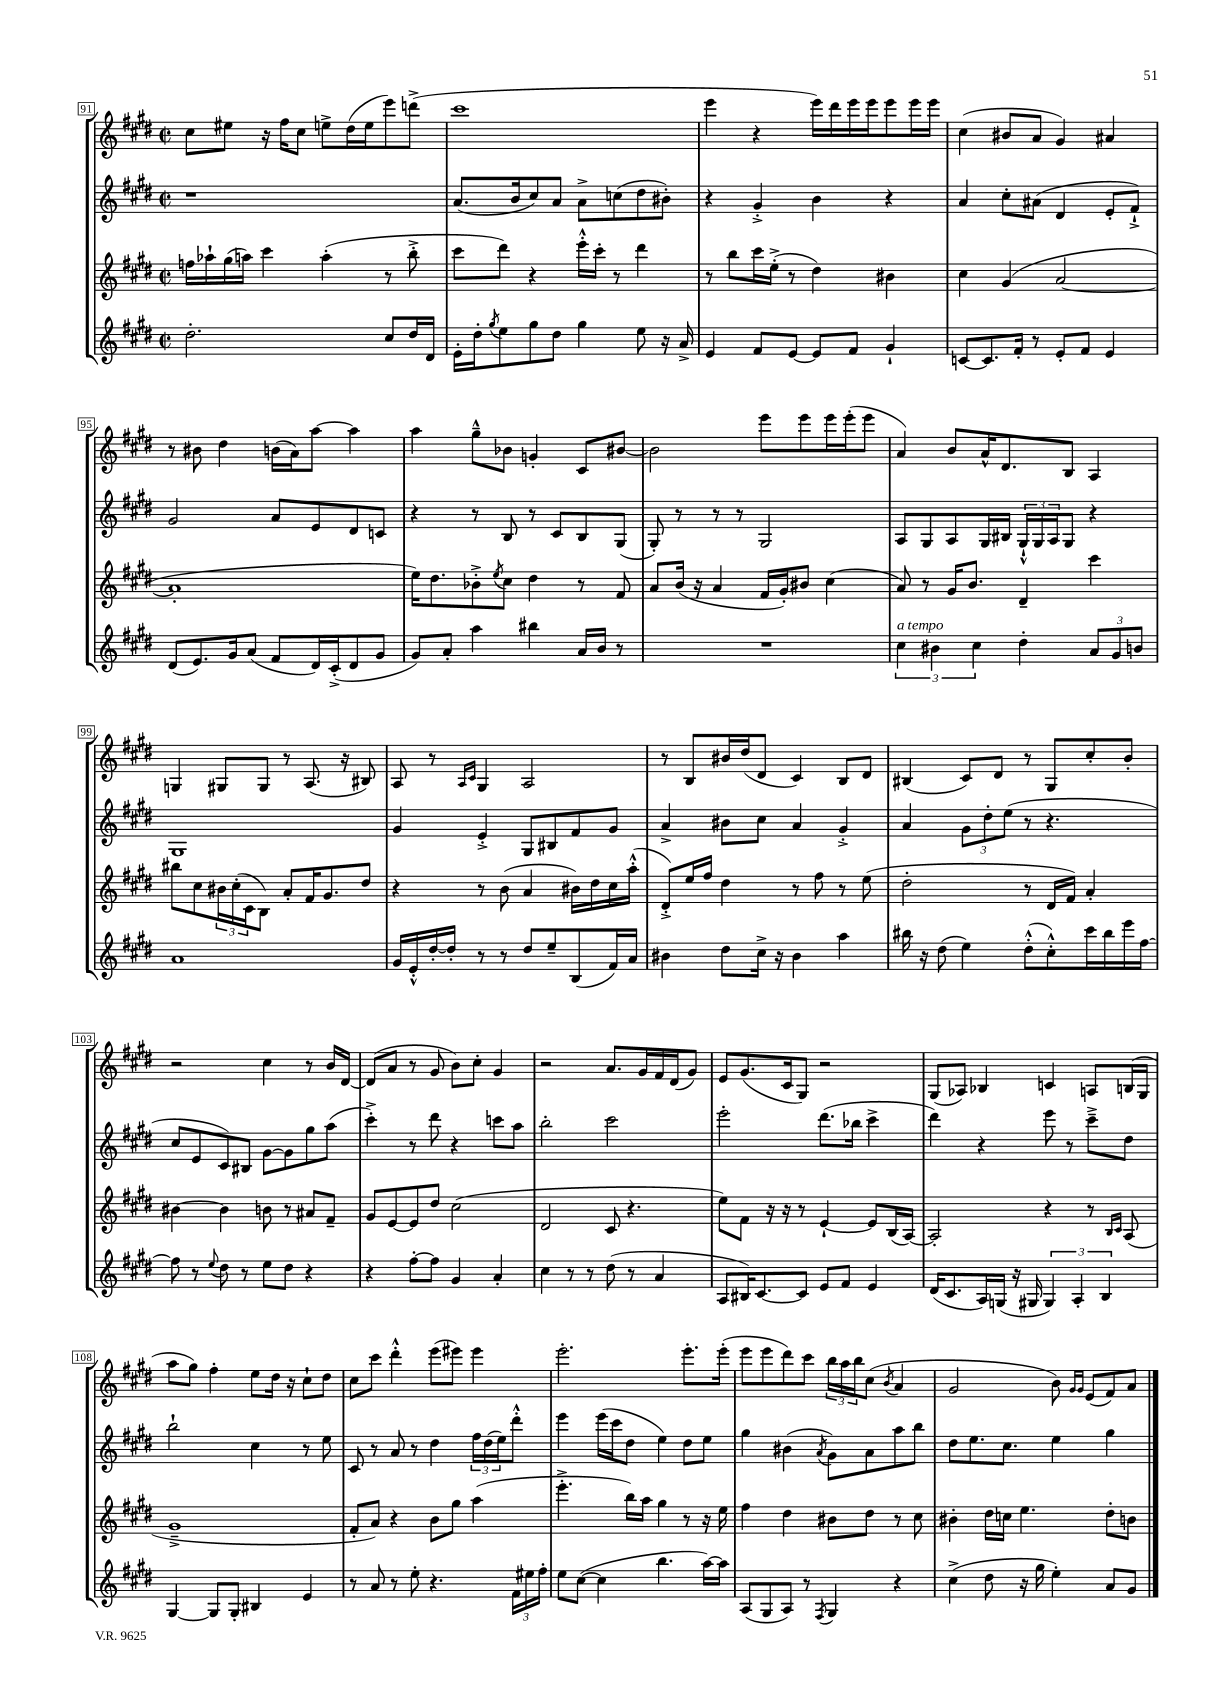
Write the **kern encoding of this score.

**kern	**kern	**kern	**kern
*staff4	*staff3	*staff2	*staff1
*clefG2	*clefG2	*clefG2	*clefG2
*k[f#c#g#d#]	*k[f#c#g#d#]	*k[f#c#g#d#]	*k[f#c#g#d#]
*M2/2	*M2/2	*M2/2	*M2/2
*met(c|)	*met(c|)	*met(c|)	*met(c|)
2.dd#'\	16ff\LL	1r	8cc#\L
.	16aa-`\	.	.
.	(16gg#\	.	8ee#\J
.	16aa\JJ)	.	.
.	4ccc#\	.	16r
.	.	.	16ff#\LK
.	.	.	8cc#\J
.	(4aa'\	.	8ee^\L
.	.	.	(16dd#\L
.	.	.	16ee\J
8cc#/L	8r	.	8eee\)
16dd#/L	8bb'^\	.	(8ddd^\J
16d#/JJ	.	.	.
=	=	=	=
16e'\LL	8ccc#\L	(8.a/L	1ccc#
16dd#'\J	.	.	.
8qgg#/	.	.	.
8ee\	8ddd#\J)	.	.
.	.	16b/k	.
8gg#\	4r	8cc#/)	.
8dd#\J	.	8a/J	.
4gg#\	16eee'^^\LL	8a^\L	.
.	16ccc#'\JJ	.	.
.	8r	(8cc\	.
8ee\	4ddd#\	8dd#\	.
16r	.	8b#'\J)	.
16a^/	.	.	.
=	=	=	=
4e/	8r	4r	4eee\
.	8bb\L	.	.
8f#/L	16ccc#\L	4g#'^/	4r
.	(16ee'^\JJ	.	.
[8e/J	8r	.	.
8e/]L	4dd#\)	4b\	16eee\LL)
.	.	.	16ddd#\
8f#/J	.	.	16eee\
.	.	.	16eee\J
4g#`/	4b#\	4r	8eee\
.	.	.	16eee\L
.	.	.	16eee\JJ
=	=	=	=
[8c/L	4cc#\	4a/	(4cc#\
8.c/]	.	.	.
.	(4g#/	8cc#'\L	8b#/L
16f#'/Jk	.	.	.
8r	.	(8a#\J	8a/J
8e'/L	[2a/	4d#/	4g#/)
8f#/J	.	.	.
4e/	.	8e'/L	4a#/
.	.	8f#`^/J)	.
=	=	=	=
(8d#/L	1a']	2g#/	8r
8.e/)	.	.	8b#\
.	.	.	4dd#\
16g#/k	.	.	.
(8a/J	.	.	.
8f#/L	.	8a/L	(16b\LL
.	.	.	16a\J)
16d#/L)	.	8e/	[8aa\J
(16c#'^/J	.	.	.
8d#/	.	8d#/	4aa\]
8g#/J	.	8c/J	.
=	=	=	=
8g#/L)	16ee\LK)	4r	4aa\
.	8.dd#\	.	.
8a'/J	.	.	.
4aa\	8b-'^\	8r	8gg#~^^\L
.	8qee/	.	.
.	8cc#\J	8B/	8b-\J
4bb#\	4dd#\	8r	4g'/
.	.	8c#/L	.
16a/LL	8r	8B/	8c#/L
16b/JJ	.	.	.
8r	8f#/	(8G#/J	[8b#/J
=	=	=	=
1r	8a/L	8G#'/)	2b#\]
.	(16b/Jk	8r	.
.	16r	.	.
.	4a/	8r	.
.	.	8r	.
.	16f#/LL	2G#/	8eee\L
.	16g#'/J)	.	.
.	8b#/J	.	8eee\
.	(4cc#\	.	16eee\L
.	.	.	(16eee'\J
.	.	.	8eee\J
=	=	=	=
6cc#\	8a/)	8A/L	4a/)
.	8r	8G#/	.
6b#\	.	.	.
.	16g#/LK	8A/	8b/L
.	8.b/J	.	.
6cc#\	.	.	.
.	.	16G#/L	16a^^/K
.	.	16B#/JJ	8.d#/
4dd#'\	4d#~/	24G#`^^/LL	.
.	.	24G#/	.
.	.	24A/J	.
.	.	8G#/J	8B/J
12a/L	4ccc#\	4r	4A/
12g#/	.	.	.
12b/J	.	.	.
=	=	=	=
1a	8bb#\L	1G#	4G/
.	8cc#\	.	.
.	24b#\L	.	8G#/L
.	(24cc#'\	.	.
.	24c#\J	.	.
.	8B\J)	.	8G#/J
.	8a'/L	.	8r
.	16f#/K	.	(8.A/
.	8.g#/	.	.
.	.	.	16r
.	8dd#/J	.	8B#/)
=	=	=	=
16g#/LL	4r	4g#/	8A/
16e'^^/	.	.	.
[16dd#'/	.	.	8r
16dd#'/]JJ	.	.	.
.	.	.	16qqA/LL
.	.	.	16qqc#/JJ
8r	8r	4e'^/	4G#/
8r	(8b\	.	.
8dd#/L	4a/	8G#/L	2A/
8ee~/	.	8B#/	.
(8B/	16b#\LL)	8f#/	.
.	16dd#\	.	.
16f#/L)	16cc#\	8g#/J	.
16a/JJ	(16aa'^^\JJ	.	.
=	=	=	=
4b#\	8d#'^/L)	4a^/	8r
.	16ee/L	.	8B/L
.	16ff#/JJ	.	.
8dd#\L	4dd#\	8b#\L	16b#/L
.	.	.	(16dd#/J
16cc#^\Jk	.	8cc#\J	8d#/J
16r	.	.	.
4b#\	8r	4a/	4c#/)
.	8ff#\	.	.
4aa\	8r	4g#'^/	8B/L
.	(8ee\	.	8d#/J
=	=	=	=
16bb#\	2dd#'\	4a/	(4B#/
16r	.	.	.
(8dd#\	.	.	.
4ee\)	.	12g#\L	8c#/L)
.	.	12dd#'\	.
.	.	.	8d#/J
.	.	(12ee\J	.
(8dd#'^^\L	8r	8r	8r
8cc#'^^\)	16d#/LL	4.r	8G#/L
.	16f#/JJ)	.	.
16ccc#\L	4a'/	.	8cc#'/
16bb#\	.	.	.
16eee\	.	.	8b'/J
[16ff#\JJ	.	.	.
=	=	=	=
8ff#\]	[4b#\	8cc#/L	2r
8r	.	8e/	.
8qqee/	.	.	.
8dd#\	4b#\]	8c#/)	.
8r	.	8B#/J	.
8ee\L	8b\	[8g#\L	4cc#\
8dd#\J	8r	8g#\]	.
4r	8a#/L	8gg#\	8r
.	8f#~/J	(8aa\J	16b/LL
.	.	.	[16d#/JJ
=	=	=	=
4r	8g#/L	4ccc#'^\)	(8d#/]L
.	[8e/	.	8a/J
[8ff#'\L	8e/]	8r	8r
8ff#\]J	8dd#/J	8ddd#\	8g#/
4g#/	(2cc#\	4r	8b\L)
.	.	.	8cc#'\J
4a'/	.	8ccc\L	4g#/
.	.	8aa\J	.
=	=	=	=
4cc#\	2d#/	2bb'\	2r
8r	.	.	.
8r	.	.	.
(8dd#\	8c#/	2ccc#\	8.a/L
8r	4.r	.	.
.	.	.	16g#/L
4a/	.	.	16f#/
.	.	.	(16d#/J
.	.	.	8g#/J)
=	=	=	=
8A/L	8ee\L)	2eee'\	8e/L
16B#/K)	8f#\J	.	(8.g#/
[8.c#/	.	.	.
.	16r	.	.
.	16r	.	16c#/k
8c#/]J	8r	.	8G#/J)
8e/L	[4e`/	(8.ddd#\L	2r
8f#/J	.	.	.
.	.	16bb-\Jk	.
4e/	8e/]L	4ccc#^\	.
.	(16B/L	.	.
.	[16A/JJ)	.	.
=	=	=	=
(16d#/LK	2A'/]	4ddd#\)	(8G#/L
8.c#/	.	.	.
.	.	.	8A-/J)
16A/L)	.	4r	4B-/
(16G/JJ	.	.	.
16r	.	.	.
16G#/	.	.	.
6G#/)	4r	8eee\	4c/
.	.	8r	.
6A'/	.	.	.
.	8r	8ccc#~^\L	8A/L
6B/	.	.	.
.	16qqB/LL	.	.
.	16qqc#/JJ	.	.
.	(8A/	8dd#\J	(16B/L
.	.	.	16G#/JJ
=	=	=	=
[4G#/	1g#~^	2bb`\	8aa\L
.	.	.	8gg#\J)
8G#/]L	.	.	4ff#'\
8G#'/J	.	.	.
4B#/	.	4cc#\	8ee\L
.	.	.	16dd#\Jk
.	.	.	16r
4e/	.	8r	8cc#`\L
.	.	8ee\	8dd#\J
=	=	=	=
8r	8f#'/L	8c#/	8cc#\L
8a/	8a/J)	8r	8ccc#\J
8r	4r	8a/	4ddd#'^^\
8ee'\	.	8r	.
4.r	8b\L	4dd#\	(8eee\L
.	8gg#\J	.	8eee#\J)
.	(4aa\	24ff#\LL	4eee#\
.	.	(24dd#\	.
.	.	24ee\J)	.
24f#\LL	.	8ddd#'^^\J	.
24ee#\	.	.	.
24ff#'\JJ	.	.	.
=	=	=	=
8ee\L	4.eee'^\	4eee\	2.eee'\
([8cc#\J	.	.	.
4cc#\]	.	(16eee\LL	.
.	.	16ccc#\J	.
.	16bb\LL)	8dd#\J	.
.	16aa\JJ	.	.
4.bb\	4gg#\	4ee\)	.
.	8r	8dd#\L	8.eee'\L
[16aa\LL)	16r	8ee\J	.
16aa\]JJ	16ee\	.	(16eee'\Jk
=	=	=	=
(8A/L	4ff#\	4gg#\	8eee\L
8G#/	.	.	8eee\
8A/J)	4dd#\	(4b#\	8ddd#\)
8r	.	.	8ccc#\J
8qF#/	.	8qa/	.
4G#/	8b#\L	8g#\L)	24bb\LL
.	.	.	24aa\
.	.	.	24bb\J
.	8dd#\J	8a\	(8cc#\J
.	.	.	8qb/
4r	8r	8aa\	4a/
.	8cc#\	8bb\J	.
=	=	=	=
(4cc#^\	4b#'\	8dd#\L	2g#/
.	.	8.ee\	.
8dd#\	16dd#\LL	.	.
.	16cc\JJ	8.cc#\J	.
16r	4.ee\	.	.
16gg#\	.	.	.
4ee'\)	.	4ee\	8b\)
.	.	.	16qqg#/LL
.	.	.	16qqg#/JJ
.	.	.	(8e/L
8a/L	8dd#'\L	4gg#\	8f#/)
8g#/J	8b\J	.	8a/J
==	==	==	==
*-	*-	*-	*-
